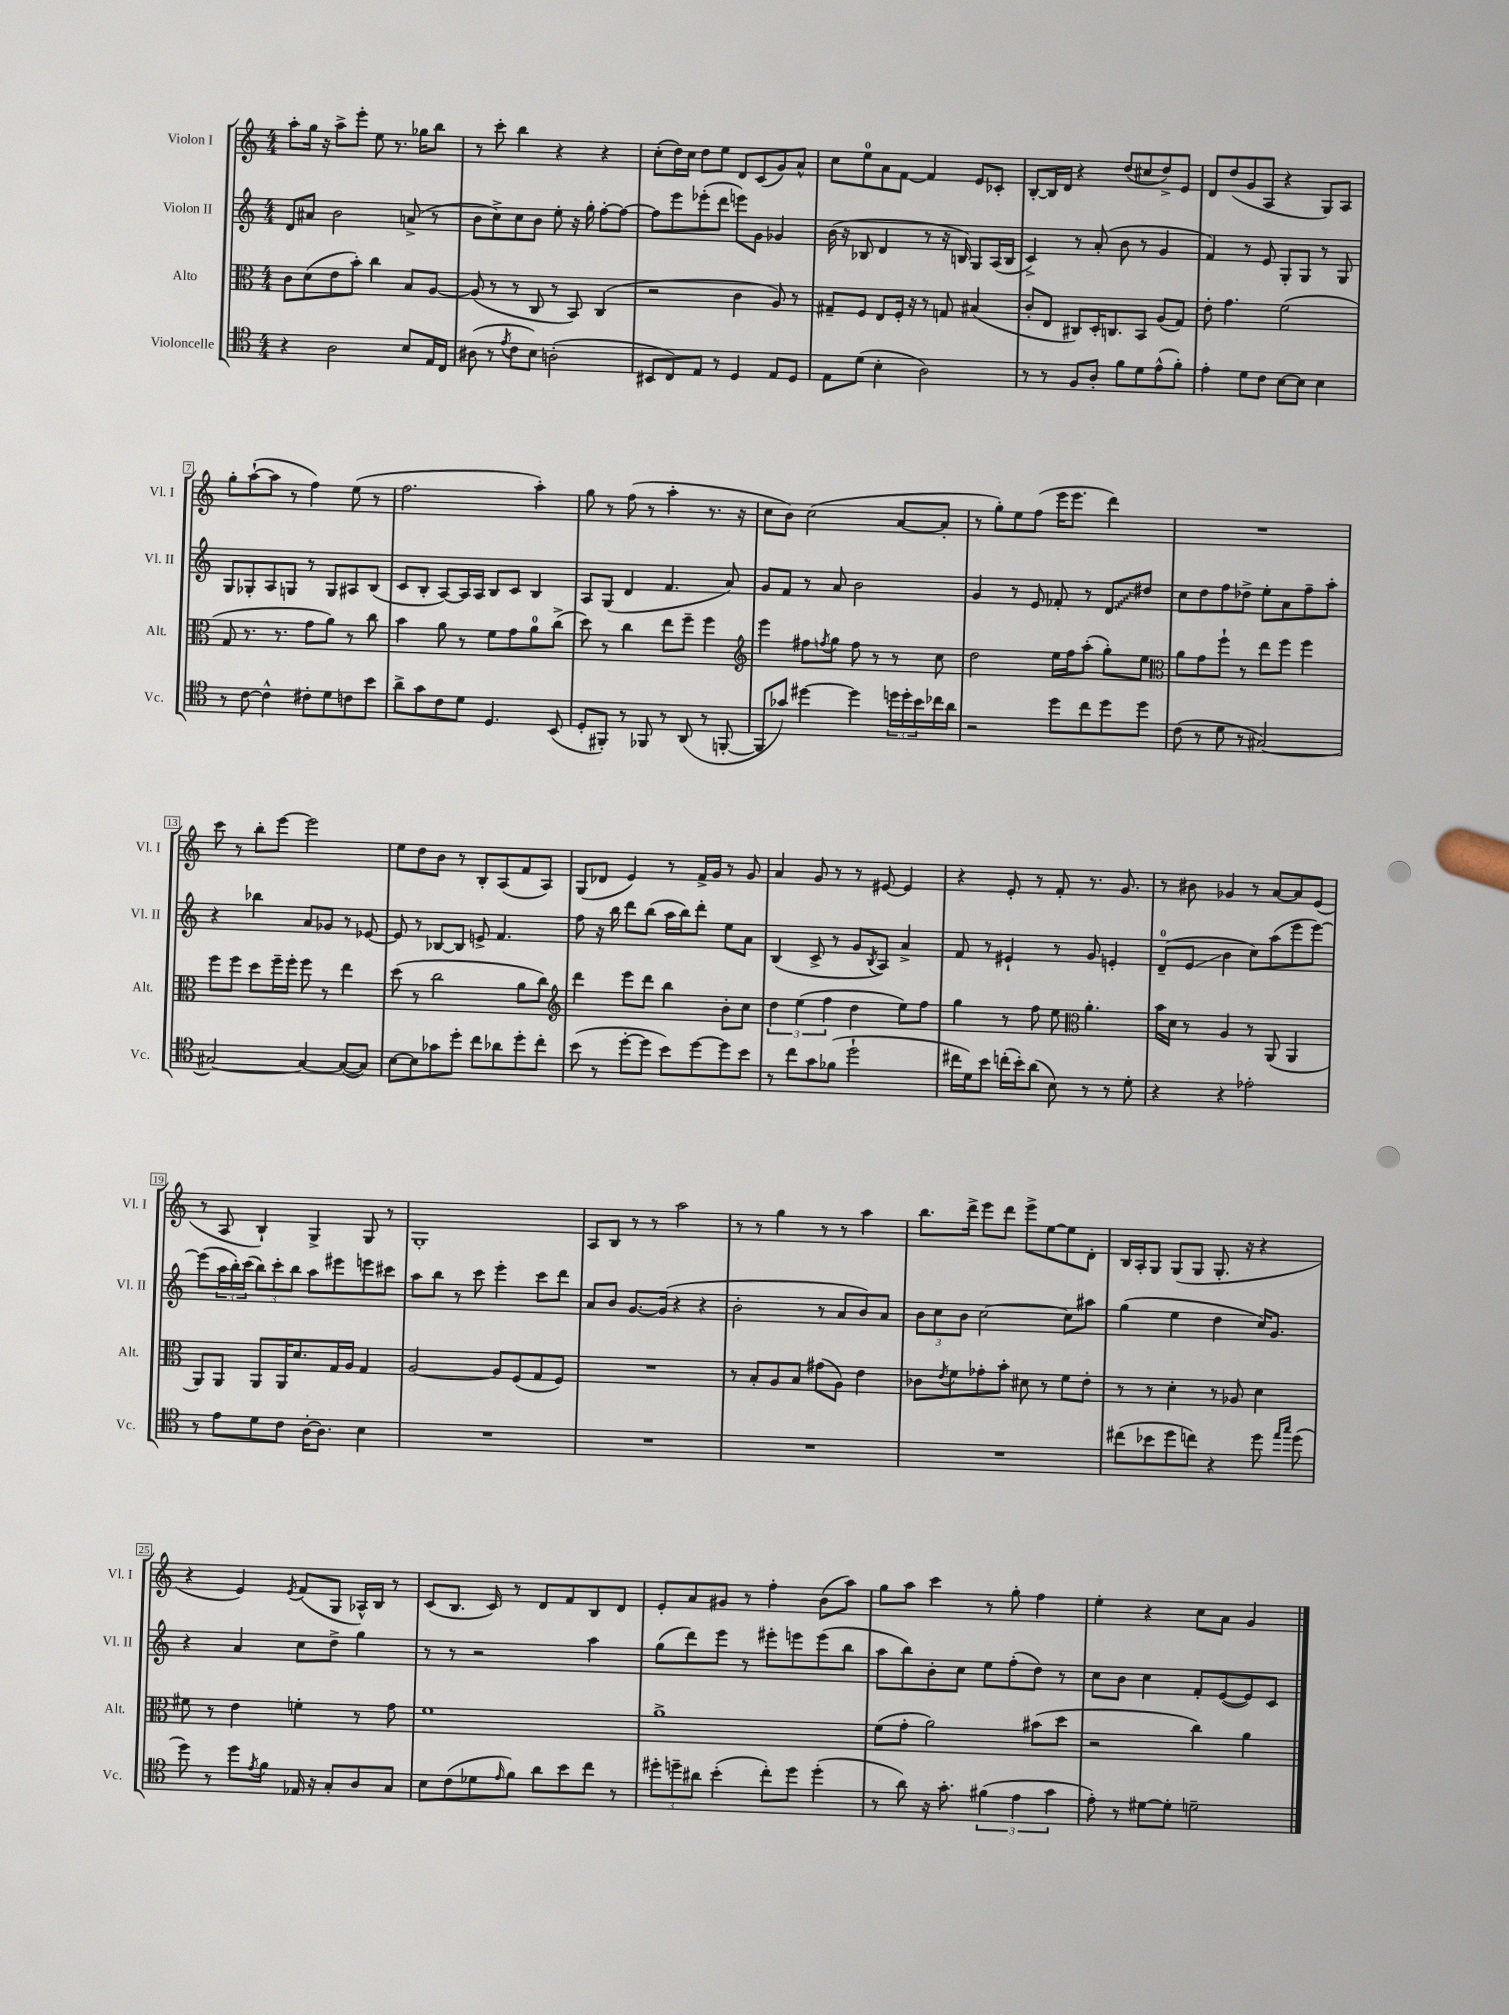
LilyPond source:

<<
\new StaffGroup <<
\new Staff = "s0" \with { instrumentName = "Violon I" shortInstrumentName = "Vl. I" } {
    \clef treble \key c \major \numericTimeSignature \time 4/4
    a''8-. g''16 r16 a''8-> e'''8-. e''8 r8. ges''16 b''8 |
    r8 c'''8-. b''4 r4 r4 |
    c''8-.( d''16) c''16 d''8 e''8 d'8 c'8( g'8) a'8-^ |
    c''8 e''8-0 a'8 f'8~ f'4 e'8 ces'8-. |
    b8~-. b16 d'16 r4 d''8( cis''8 d''8->) e'8 |
    d'8 d''8( g'8 a8 r4 g8) a8 |
    g''8-. a''8~-!( a''8 r8 f''4) e''8( r8 |
    f''2. a''4-.) |
    g''8 r8 f''8( r8 a''4-. r8. r16 |
    c''8 b'8) c''2( a'8~ a'8-. |
    r8 g''8-.) e''8 f''8( e'''16 e'''8. d'''4) |
    R1 |
    c'''8 r8 b''8-. e'''8~ e'''2 |
    e''8 d''8 b'8 r8 b8-. a8( f'8 a8) |
    g8( des'8 e'4) r8 f'16-> g'16 r8 g'8 |
    a'4 g'8 r8 r8 eis'8~ eis'4 |
    r4 e'8-. r8 f'8-. r8. g'8. |
    r8 bis'8 ges'4 r8 a'8~ a'8 e'8( |
    r8 a8 b4-!) g4-> g8 r8 |
    g1-. |
    a8 b8 r8 r8 a''2 |
    r8 r8 g''4 r8 r8 a''4 |
    b''8. d'''16-> e'''8 d'''8 e'''8-> e''8~ e''8 d'8-. |
    b16 a16-. g8 g8( g8 g8.-. r16 r4 |
    r4 e'4) \acciaccatura { e'8 } f'8( g8 aes16-^) b16 r8 |
    c'8( b8. c'16) r8 d'8 f'8 b8 d'8 |
    e'8-. a'8 gis'8 r8 f''4-. b'8( a''8) |
    g''8 a''8 c'''4 r8 g''8-. f''4 |
    e''4-. r4 c''8 a'8 g'4 \bar "|." |
}
\new Staff = "s1" \with { instrumentName = "Violon II" shortInstrumentName = "Vl. II" } {
    \clef treble \key c \major \numericTimeSignature \time 4/4
    d'8 ais'8 b'2 a'8->( r8 |
    b'8 c''8->) c''8 b'8 e''8-. r16 g''16-. f''8~-. f''8~ |
    f''8 e'''8 ees'''8-.( d'''8 e'''8) g'8 ges'4 |
    b'16( r16 bes8 d'4 r8 r16 b16) g8 a16( b16 |
    c'4->) r8 a'8-.( b'8 r8 g'4 |
    f'4) r8 e'8 g8-. g8 r8 g8 |
    g8 ges8-. a8 g8 r8 g8 ais8 b8( |
    c'8 b8-. a8~) a16 a16 b8 c'8 b4 |
    a8 g8( d'4 f'4. a'8) |
    g'8 f'8 r8 a'8 b'2 |
    g'4 r8 e'8 fes'8-. r8 \once \override Glissando.style = #'zigzag d'8\glissando dis''8 |
    c''8 d''8 f''8 des''8-> e''8-. a'8 f''8-- a''8-. |
    r4 bes''4 a'8 ges'8 r8 ees'8~ |
    ees'8 r8 bes8~ bes8 e'8-> f'4. |
    f''8 r16 b''16 d'''8 b''8( a''16 b''16) d'''8-. e''8 a'8 |
    b4( c'8-> r8 g'8 \acciaccatura { b8 } a8) a'4-> |
    f'8 r8 eis'4-! r8 g'8 e'4-. |
    d'8-0--( e'8\glissando b'4 c''8) a''8( e'''8 e'''8~) |
    e'''8( \tuplet 3/2 { a''16 b''16-.) c'''16( } \tuplet 3/2 { b''8) c'''8-. b''8 } a''8 eis'''8 e'''8 cis'''8 |
    a''8 b''8 r8 c'''8 e'''4-. c'''8 d'''8 |
    a'8 b'8 g'8.~ g'16( r4 r4 |
    b'2-. r8 a'8 b'8) a'8 |
    \tuplet 3/2 { b'8 c''8 b'8 } c''2~ c''8 ais''8 |
    g''4( e''4 d''4 c''16) g'8. |
    r4 a'4 c''8 d''8-> g''4 |
    r8 r8 r2 a''4 |
    g''8( d'''8) e'''8 r8 eis'''8-. e'''8 e'''8( b''8 |
    a''8 b''8) b'8-. c''8 e''8 f''8-.( d''8) r8 |
    c''8 b'8 c''4 f'8-. e'8~( e'8) c'8 \bar "|." |
}
\new Staff = "s2" \with { instrumentName = "Alto" shortInstrumentName = "Alt." } {
    \clef alto \key c \major \numericTimeSignature \time 4/4
    c'8 d'8( e'8 b'8-.) c''4 b8 a8~ |
    a8( r8 r8 c8 r8 b,8) c4( |
    r2 c'4 a8) r8 |
    gis8-- f8 e8 f16-. r16 r8 g8 bis4( |
    c'8-. e8 cis8) d16-. c8. b,8 a8( g8) |
    e'8-. g'4. f'2( |
    g8 r8. r8. g'8 a'8) r8 c''8 |
    b'4 a'8 r8 f'8 g'8 a'8-0 c''8->( |
    d''8) r8 c''4 e''8 f''8-- f''4 |
    \clef treble e'''4 fis''8 \acciaccatura { f''8 } g''8 f''8 r8 r8 c''8 |
    d''2 e''16 f''16 a''8-.( g''8-.) e''8 |
    \clef alto a'8 g'8 f''8-! r8 e''8 f''8 f''4 |
    f''8 f''8 d''8 f''16-- f''16-. f''8 r8 e''4 |
    d''8( r8 c''2 a'8 c''8) |
    \clef treble d'''4 e'''8 d'''8 b''4 b'8-. c''8 |
    \tuplet 3/2 { d''4 e''4( f''4 } d''4 e''8) f''8 |
    g''4 r8 f''8 e''8 \clef alto a'4.-. |
    b'16 d'16 r8 a4 r8 a,8( a,4 |
    a,8) a,8 a,8 a,16 d'8. g16 a16 g4 |
    a2~ a8 f8( g8 f8) |
    R1 |
    r8 b8-. a8 b8 gis'8( a8) e'4 |
    ces'8 \acciaccatura { e'8 } f'8 ges'8-. b'8-. dis'8 r8 f'8 e'8-. |
    r8 r8 d'4-. r8 aes8 d'4 |
    fis'8 r8 e'4 f'4-. r8 g'8 |
    f'1 |
    a'1-> |
    f'8( g'8-. a'2) bis'8( d''8 |
    r2 c''4) a'4 \bar "|." |
}
\new Staff = "s3" \with { instrumentName = "Violoncelle" shortInstrumentName = "Vc." } {
    \clef tenor \key c \major \numericTimeSignature \time 4/4
    r4 a2 b8 e16 c16 |
    ais8( r8 \acciaccatura { e'8 } c'8 b8) a2-.( |
    bis,8 c8) e8 r8 d4 e8 d8 |
    e8 d'8( b4-. a2) |
    r8 r8 f8 a8-. f'8 d'8 e'8-^( f'8-.) |
    e'4-. d'8 c'8 b8~ b8 b4 |
    r8 c'8~ c'4-^ cis'8-. d'8 c'8 b'8 |
    a'8-> g'8 c'8 d'8 d4. b,8( |
    d8-. fis,8-.) r8 fes,8 r8 a,8( r8 f,8~-. |
    f,8 ges'8) dis''4~ dis''4 \tuplet 3/2 { d''16 d''16-. b'16 } ces''16 a'16 |
    r2 d''8 c''8 d''8 d''8 |
    c'8( r8 d'8 r8 gis2~) |
    gis2~ gis4~ gis8~( gis8) |
    b8~ b8 ges'8 d''8-. c''8 aes'8 d''8-. c''8-. |
    b'8( r8 d''8~-. d''8 b'8) d''8~ d''8 b'8 |
    r8 c''8 g'8 fes'8( d''2-! |
    cis''16 d'16) b'8 c''16-.( b'16-.) a'8( b8) r8 r8 d'8-. |
    r4 r4 ees'2-. |
    r8 e'8 d'8 c'8 a16~-. a8. b4 |
    R1 |
    R1 |
    R1 |
    R1 |
    cis''8( bes'8 d''8 c''8) r4 d''8 \grace { e''16 g''16 } d''8( |
    d''8) r8 d''8 \acciaccatura { e'8 } f'8 ees16 r16 g8-. a8 g8 |
    b8 c'8( des'8 \grace { e'16 } f'8) a'8 b'8 c''8 r8 |
    \tuplet 3/2 { dis''8-. d''8-- ais'8 } b'4-.( c''8-.) d''8 d''4-.( |
    r8 a'8) r16 g'8.-. \tuplet 3/2 { fis'4( e'4 g'4 } |
    e'8-.) r8 dis'8~ dis'8-. d'2-- \bar "|." |
}
>>
>>
\layout { \context { \Score \override BarNumber.stencil = #(make-stencil-boxer 0.1 0.3 ly:text-interface::print) } }
